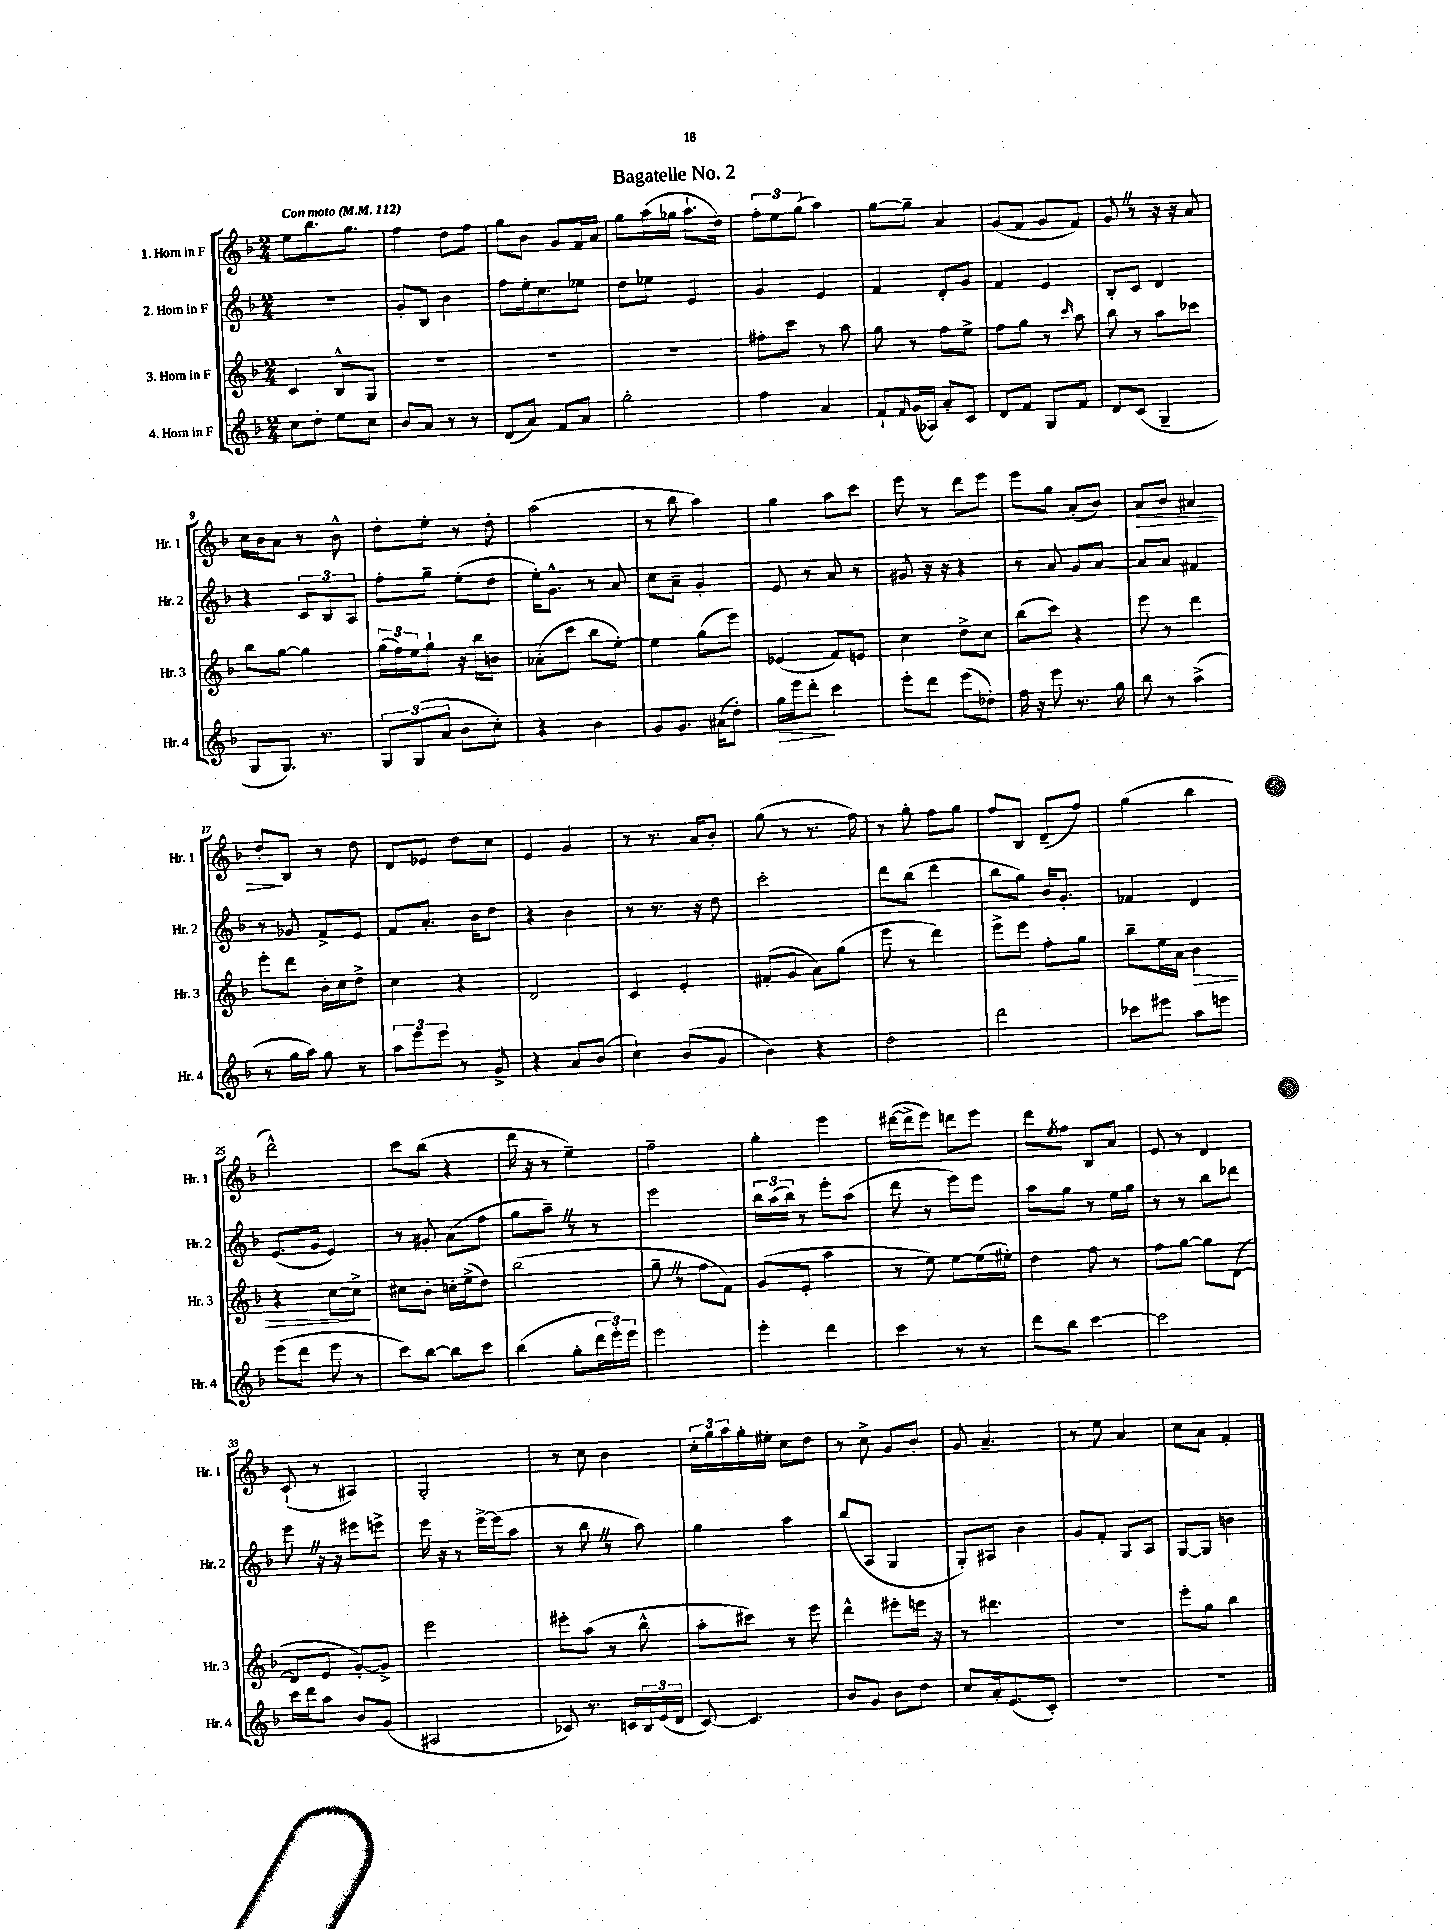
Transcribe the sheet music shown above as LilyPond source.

\header { title = "Bagatelle No. 2" }
<<
\new StaffGroup <<
\new Staff = "s0" \with { instrumentName = "1. Horn in F" shortInstrumentName = "Hr. 1" } {
    \clef treble \key f \major \numericTimeSignature \time 2/4 \tempo "Con moto" 4 = 112
    e''8 bes''8. g''8. |
    f''4 d''8 f''8 |
    g''8 bes'8 g'8 f'16 a'16 |
    g''8 a''16( ges''16 a''8.-! d''16) |
    \tuplet 3/2 { f''8-. e''8 g''8( } a''4) |
    g''8~ g''8-- a'4 |
    g'8( f'8 g'8 f'8) |
    g'8 \once \override BreathingSign.text = \markup { \musicglyph "scripts.caesura.straight" } \breathe r8 r16 r16 a'8 |
    c''16 bes'16 a'8 r8 bes'8-^ |
    d''8-. e''8-. r8 d''8-. |
    a''2( |
    r8 bes''8 a''4) |
    g''4 a''8 c'''8 |
    e'''8 r8 d'''8 e'''8 |
    e'''8 g''8 a'8-.( bes'8) |
    a'8\> bes'8 ais'4 |
    d''8-.\! bes8 r8 d''8 |
    d'8 ees'8 d''8 c''8 |
    e'4 g'4 |
    r8 r8. a'16 bes'8-. |
    g''8( r8 r8. f''16) |
    r8 g''8-. f''8 g''8 |
    f''8 bes8 d'8--( f''8) |
    g''4( bes''4 |
    d'''2-^) |
    c'''8 bes''8( r4 |
    d'''16 r16 r8 e''4--) |
    f''2-- |
    g''4-. e'''4 |
    dis'''16~( dis'''16-> e'''8) d'''8 e'''8 |
    d'''8 \acciaccatura { e''8 } f''8 bes8 a'8 |
    e'8 r8 d'4 |
    c'8-!( r8 ais4) |
    g2-. |
    r8 c''8 bes'4 |
    \tuplet 3/2 { c''16-. g''16 a''16 } g''16-. eis''16-. c''8 d''8 |
    r8 c''8-> g'8 bes'8-. |
    g'8 a'4.-- |
    r8 e''8 a'4 |
    c''8 a'8 f'4-. \bar "|." |
}
\new Staff = "s1" \with { instrumentName = "2. Horn in F" shortInstrumentName = "Hr. 2" } {
    \clef treble \key f \major \numericTimeSignature \time 2/4
    R2 |
    g'8-. bes8 bes'4 |
    f''8 e''16-. c''8. ees''8 |
    d''8 ees''8 e'4 |
    g'4 e'4 |
    f'4 d'8-. g'8 |
    f'4 e'4 |
    bes8-. c'8 d'4 |
    r4 \tuplet 3/2 { c'8 bes8 a8 } |
    f''8-. g''8-- e''8-.( d''8 |
    e''16-.) g'8.-^ r8 a'8 |
    c''8 a'8-- g'4-. |
    e'8 r8 a'8 r8 |
    gis'8 r16 r16 r4 |
    r8 a'8 g'8 a'8~ |
    a'8 a'8 fis'4 |
    r8 ges'8 f'8-> e'8 |
    f'8 a'8.-. bes'16 d''8 |
    r4 bes'4 |
    r8 r8. r16 d''8 |
    c'''2-. |
    d'''8 bes''8( d'''4 |
    bes''8 g''8) bes'16 g'8.-. |
    fes'4 d'4 |
    e'8.( g'16 e'4) |
    r8 gis'8-. a'8( f''8 |
    g''8 a''8--) \once \override BreathingSign.text = \markup { \musicglyph "scripts.caesura.straight" } \breathe r8 r8 |
    e'''2 |
    \tuplet 3/2 { bes''16 a''16( bes''16) } r8 e'''8-. a''8( |
    d'''8 r8 e'''8) e'''8 |
    a''8 g''8 r8 e''16 g''16 |
    r8 r8 bes''8 des'''8 |
    e'''8 \once \override BreathingSign.text = \markup { \musicglyph "scripts.caesura.straight" } \breathe r16 r16 eis'''8 e'''8-> |
    e'''16 r16 r8 e'''16~-> e'''16( a''8 |
    r8 bes''8 \once \override BreathingSign.text = \markup { \musicglyph "scripts.caesura.straight" } \breathe r8 a''8) |
    g''4 a''4 |
    bes''8( a8 g4 |
    g8-.) ais8 bes'4 |
    g'8 f'8-. g8 a8 |
    g8~ g8 b'4 \bar "|." |
}
\new Staff = "s2" \with { instrumentName = "3. Horn in F" shortInstrumentName = "Hr. 3" } {
    \clef treble \key f \major \numericTimeSignature \time 2/4
    c'4 bes8-^ g8 |
    R2 |
    R2 |
    R2 |
    fis''8-. c'''8 r8 a''8 |
    g''8 r8 f''8 e''8-> |
    f''8 g''8 r8 \grace { c'''16 } a''8 |
    bes''8 r8 a''8 ces'''8 |
    bes''8 g''8~ g''4 |
    \tuplet 3/2 { g''16( f''16) e''16 } g''8-! r16 bes''16 b'8 |
    aes'8-.( c'''8 bes''8 e''8~-.) |
    e''4 g''8( e'''8) |
    ees'4( f'8) e'8 |
    c''4 d''8-> c''8 |
    bes''8( c'''8) r4 |
    e'''8 r8 d'''4 |
    e'''8-. d'''8 bes'16-. c''16 d''8-> |
    c''4 r4 |
    d'2 |
    c'4 e'4-. |
    fis'8-.( g'8 a'8) g''8( |
    e'''8 r8 d'''4) |
    e'''8-> e'''8 f''8-. g''8 |
    bes''8-- e''16 a'16 bes'4\> |
    r4 c''8~ c''8->\! |
    cis''8 bes'8-. c''16-. e''16->( d''8) |
    bes''2( |
    g''8-- \once \override BreathingSign.text = \markup { \musicglyph "scripts.caesura.straight" } \breathe r8 f''8 f'8) |
    g'8( e'8-. a''4 |
    r8 e''8) e''8~ e''16( eis''16-.) |
    d''4 f''8 r8 |
    f''8 g''8~ g''8 d'8~( |
    d'8 e'8 g'8~-.) g'8-> |
    e'''2 |
    eis'''8-. a''8( r8 bes''8-^ |
    a''8-. cis'''8) r8 e'''8 |
    d'''4-^ eis'''8-. e'''16 r16 |
    r8 dis'''4. |
    r2 |
    e'''8-. g''8 bes''4 \bar "|." |
}
\new Staff = "s3" \with { instrumentName = "4. Horn in F" shortInstrumentName = "Hr. 4" } {
    \clef treble \key f \major \numericTimeSignature \time 2/4
    c''8 d''8-. e''8 c''8 |
    bes'8 a'8 r8 r8 |
    d'8( a'8) f'8 a'8 |
    g''2-. |
    f''4 a'4 |
    f'8-! \grace { f'16 } g'16( aes16) a'8-. c'8 |
    d'8 f'8 g8 f'8 |
    d'8 c'8( g4-- |
    g8 g8.) r8. |
    \tuplet 3/2 { g8 g8( a'8 } bes'8 c''8-.) |
    r4 bes'4 |
    g'8 g'8. ais'16( d''8-.) |
    g''16\> e'''16 d'''8-.\! c'''4 |
    e'''8-. d'''8 e'''8( des''8-.) |
    f''16 r16 e'''8 r8. g''16 |
    bes''8 r8 a''4->( |
    r8 g''16 a''16) g''8 r8 |
    \tuplet 3/2 { a''8 e'''8 e'''8 } r8 g'8-> |
    r4 a'8 bes'8( |
    c''4-!) bes'8( g'8 |
    bes'4) r4 |
    d''2 |
    d'''2 |
    ces'''8 eis'''8 a''8 e'''8 |
    e'''8( d'''8 e'''8 r8 |
    c'''8) bes''8~ bes''8 c'''8 |
    bes''4( g''8-. \tuplet 3/2 { d'''16 e'''16-.) e'''16 } |
    e'''2 |
    e'''4-. d'''4 |
    c'''4 r8 r8 |
    d'''8 bes''8 c'''4~ |
    c'''2 |
    c'''16 d'''16 a''8 bes'8 g'8( |
    ais2 |
    ces'8) r8. c'16 \tuplet 3/2 { bes16 e'16( d'16 } |
    c'8~) c'4. |
    bes'8 g'8 bes'8 d''8 |
    c''8 a'16-. e'8.( c'8-.) |
    R2 |
    R2 \bar "|." |
}
>>
>>
